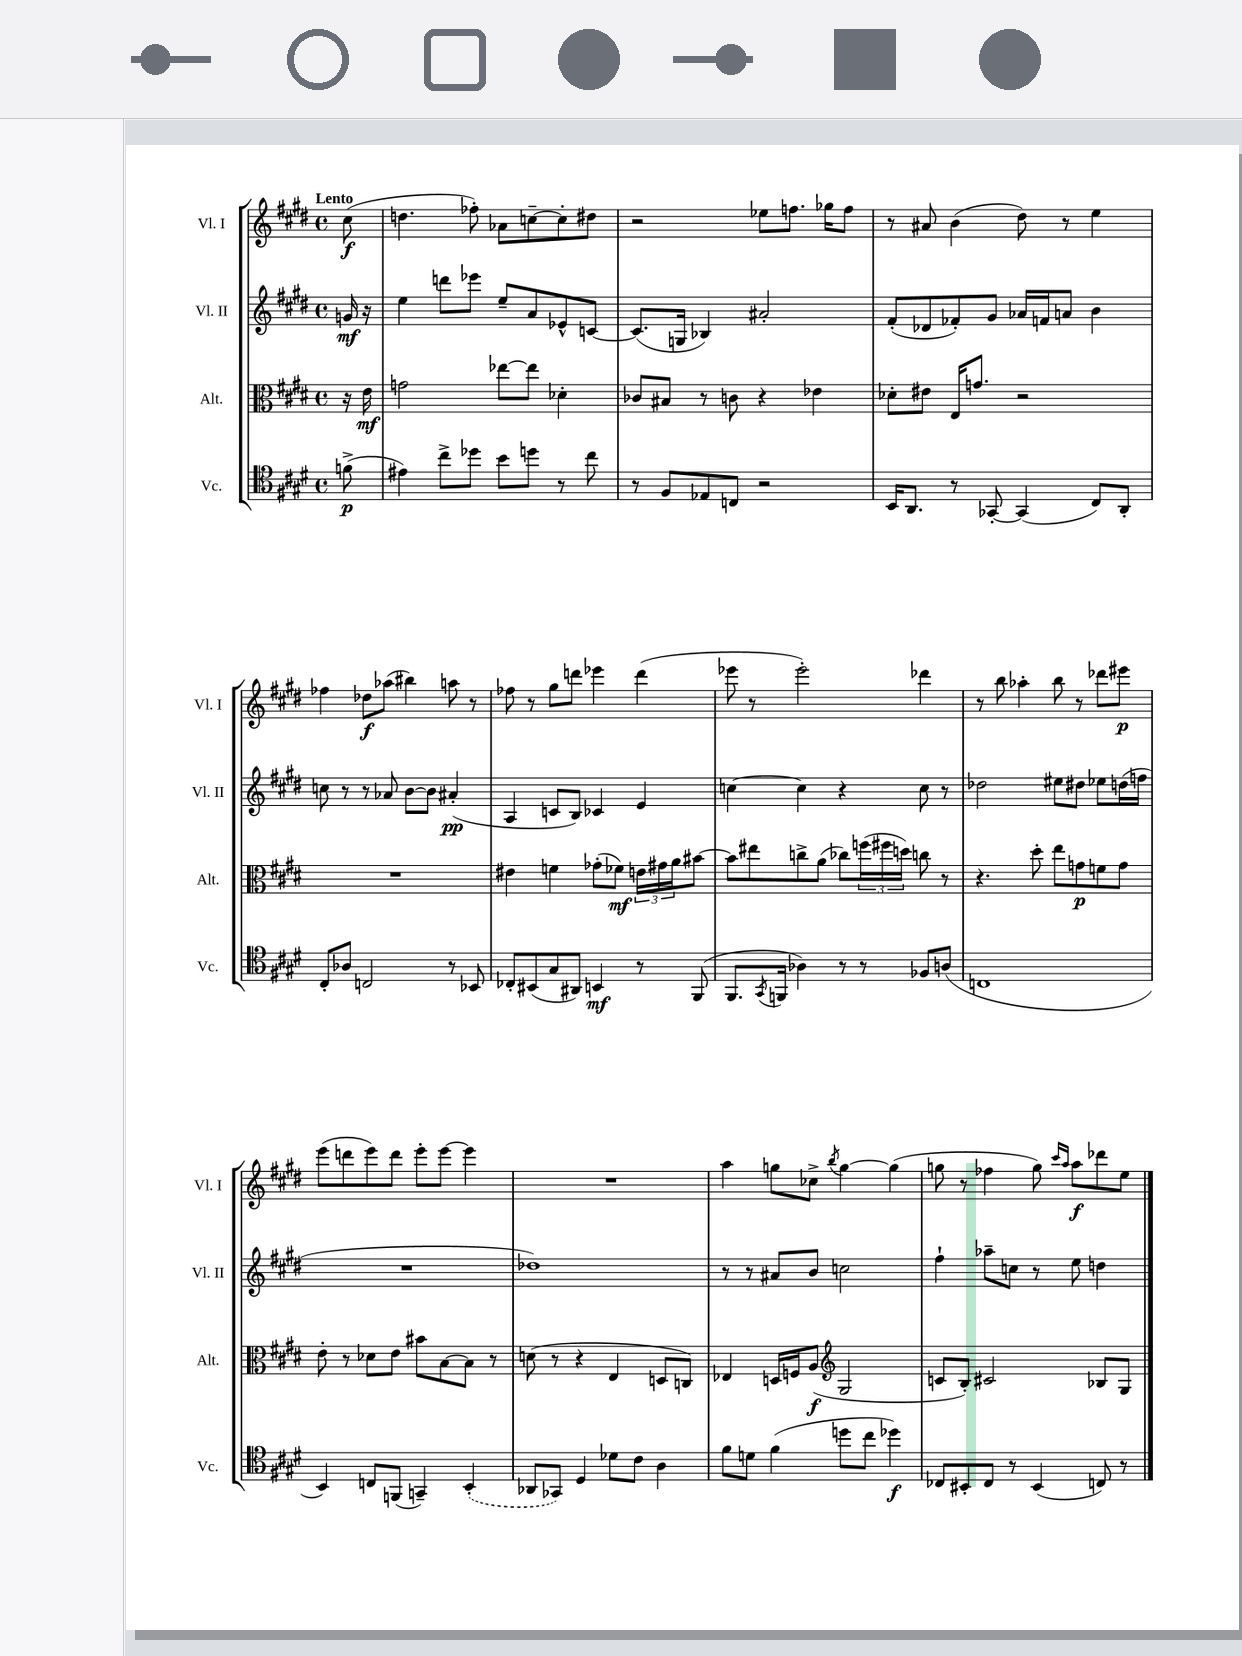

**kern	**kern	**kern	**kern
*staff4	*staff3	*staff2	*staff1
*clefC4	*clefC3	*clefG2	*clefG2
*k[f#c#g#d#]	*k[f#c#g#d#]	*k[f#c#g#d#]	*k[f#c#g#d#]
*M4/4	*M4/4	*M4/4	*M4/4
*met(c)	*met(c)	*met(c)	*met(c)
(8f^	16r	16g	(8cc#
.	16e	16r	.
=	=	=	=
4e#)	2g	4ee	4.dd
8cc#^	.	8ddd	.
8dd-	.	8eee-	8ff-')
8b	[8ee-	8ee~	8a-
8dd	8ee-]	8a	[8cc~
8r	4d-'	8e-^^	8cc']
8cc#	.	[8c	8dd#
=	=	=	=
8r	8c-	(8.c]	2r
8F#	8B#	.	.
.	.	16G	.
8E-	8r	4B-)	.
8C	8c	.	.
2r	4r	2a#'	8ee-
.	.	.	8.ff
.	4e-	.	.
.	.	.	16gg-
.	.	.	8ff
=	=	=	=
16BB	8d-'	(8f#'	8r
8.AA	.	.	.
.	8e#	8d-	8a#
8r	16E	8f-')	(4b
.	8.g	.	.
[8GG-'	.	8g#	.
(4GG-]	2r	16a-	8dd#)
.	.	16f	.
.	.	8a	8r
8C#)	.	4b	4ee
8AA'	.	.	.
=	=	=	=
8C#'	1r	8cc	4ff-
8A-	.	8r	.
2C	.	8r	8dd-
.	.	8a-	(8aa-
.	.	[8b	4bb#)
.	.	8b]	.
8r	.	(4a#'	8aa
8BB-	.	.	8r
=	=	=	=
8C-'	4e#	4A	8ff-
(8BB#	.	.	8r
8G#	4f	8c	8gg#
8AA#)	.	8B)	8ddd
4BB	(8g-'	4c-	4eee-
.	8f-)	.	.
8r	24e	4e	(4ddd
.	24g#	.	.
.	24a	.	.
(8FF#	[8b#	.	.
=	=	=	=
8.FF#	8b#]	[4cc	8eee-
.	8ee#	.	8r
8qGG#	.	.	.
16FF	.	.	.
4A-)	8cc^	4cc]	2eee-')
.	(8a	.	.
8r	8cc-)	4r	.
8r	(24ff	.	.
.	24ff#	.	.
.	24dd)	.	.
8F-	8cc	8cc	4ddd-
(8A	8r	8r	.
=	=	=	=
1C	4.r	2dd-	8r
.	.	.	8bb
.	.	.	4aa-'
.	8dd#'	.	.
.	8ee	8ee#	8bb
.	8g	8dd#	8r
.	8f	8ee-	8ddd-
.	8g	(16dd	8eee#
.	.	16ff	.
=	=	=	=
4BB)	8e'	1r	(8eee
.	8r	.	8ddd
8C	8d-	.	8eee)
(8FF	8e	.	8ddd
4GG~)	8b#	.	8eee'
.	[8B	.	[8eee
(4BB'	8B]	.	4eee]
.	8r	.	.
=	=	=	=
8AA-	(8d	1dd-)	1r
8GG-)	8r	.	.
4D#	4r	.	.
8d-	4E	.	.
8c#	.	.	.
4A	8D	.	.
.	8C)	.	.
=	=	=	=
8f#	4E-	8r	4aa
8d	.	8r	.
(4f#	16D	8a#	8gg
.	16F	.	.
.	(8A	8b	8cc-^
*	*clefG2	*	*
.	.	.	8qbb
8dd	2G#	2cc	[4gg
8cc#	.	.	.
4dd-)	.	.	(4gg]
=	=	=	=
8C-	8c	4ff#`	8gg
8BB#'	8B')	.	8r
8C-	2c#	8aa-~	4ff-
8r	.	8cc	.
(4BB#	.	8r	8gg)
.	.	.	16qqccc#
.	.	.	16qqaa
.	.	8ee	8aa
8C)	8B-	4dd	8ddd-
8r	8G#	.	8ee
==	==	==	==
*-	*-	*-	*-
